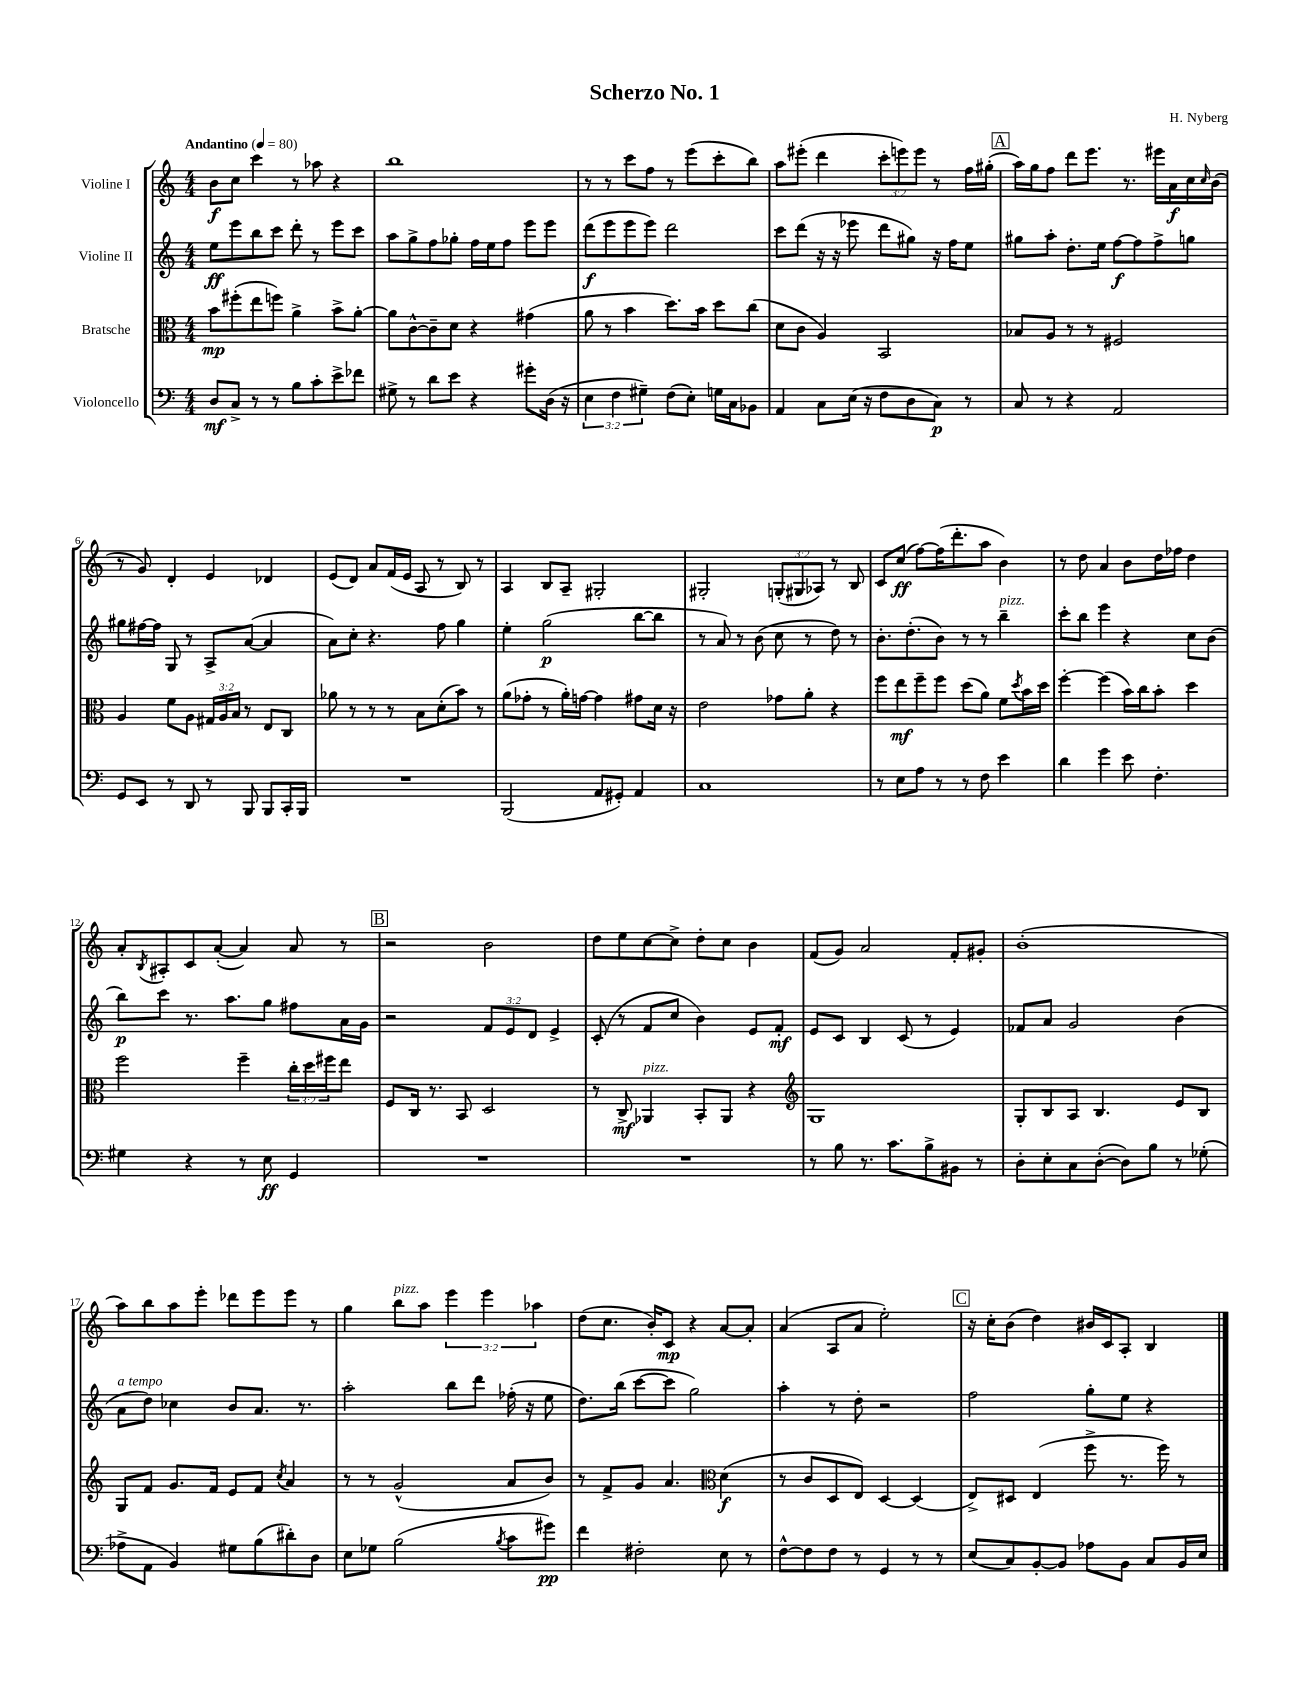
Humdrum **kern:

**kern	**kern	**kern	**kern
*staff4	*staff3	*staff2	*staff1
*clefF4	*clefC3	*clefG2	*clefG2
*k[]	*k[]	*k[]	*k[]
*M4/4	*M4/4	*M4/4	*M4/4
*MM80	*MM80	*MM80	*MM80
8D	8b	8ee	8b
8C^	(8ff#'	8eee	8cc
8r	8ee	8bb	4ccc
8r	8ff)	8ccc	.
8B	4a^	8ddd'	8r
8c'	.	8r	8aa-
8e^	8b^	8eee	4r
8f-	[8a'	8ccc	.
=	=	=	=
8G#^	8a]	8aa	1bb
8r	[8c^^	8gg^	.
8d	8c~]	8ff	.
8e	8d	8gg-'	.
4r	4r	16ff	.
.	.	16ee	.
.	.	8ff	.
8g#'	(4g#	8eee	.
(16D	.	8eee	.
16r	.	.	.
=	=	=	=
6E	8a	(8ddd	8r
.	8r	8eee	8r
6F	.	.	.
.	4b	8eee	8ccc
6G#~)	.	.	.
.	.	8eee)	8ff
(8F	8.dd)	2ddd	8r
8E')	.	.	(8eee
.	16b	.	.
16G	8dd	.	8ccc'
16C	.	.	.
8BB-	(8cc	.	8bb)
=	=	=	=
4AA	8d	8ccc	8aa
.	8c	(8ddd	(8eee#'
8C	4A)	16r	4ddd
.	.	16r	.
(16E	.	8eee-	.
16r	.	.	.
8F	2BB	8ddd	12ccc'
.	.	.	12eee)
8D	.	8gg#)	.
.	.	.	12eee
8C)	.	16r	8r
.	.	16ff	.
8r	.	8ee	16ff
.	.	.	(16gg#'
=	=	=	=
8C	8B-	8gg#	16aa)
.	.	.	16gg
8r	8A	8aa'	8ff
4r	8r	8.dd'	8ddd
.	8r	.	8.eee
.	.	16ee	.
2AA	2F#	[8ff	.
.	.	.	8.r
.	.	8ff]	.
.	.	8ff^	16eee#
.	.	.	16a
.	.	8gg	16cc
.	.	.	16qqcc
.	.	.	(16b
=	=	=	=
8GG	4A	8gg#	8r
8EE	.	[16ff#	8g)
.	.	16ff#]	.
8r	8f	8G	4d'
8DD	8A	8r	.
8r	24G#	8A^	4e
.	24A	.	.
.	24B	.	.
8BBB	8r	([8a	.
8BBB	8E	4a]	4d-
16CC'	8C	.	.
16BBB	.	.	.
=	=	=	=
1r	8a-	8a)	(8e
.	8r	8cc'	8d)
.	8r	4.r	8a
.	8r	.	(16f
.	.	.	16e
.	8B	.	8A
.	(8d'	8ff	8r
.	8b)	4gg	8B)
.	8r	.	8r
=	=	=	=
(2BBB	(8a	4ee'	4A
.	8g-'	.	.
.	8r	(2gg	8B
.	16a')	.	8A~
.	[16g	.	.
8AA	4g]	.	2G#'
8GG#')	.	.	.
4AA	8g#	[8bb	.
.	16d	8bb]	.
.	16r	.	.
=	=	=	=
1C	2e	8r	2G#'
.	.	8a)	.
.	.	8r	.
.	.	(8b	.
.	8g-	8cc	(12G'
.	.	.	12G#
.	8a'	8r	.
.	.	.	12A-)
.	4r	8dd)	8r
.	.	8r	8B
=	=	=	=
8r	8ff	8.b'	8c
8E	8ee	.	(8cc
.	.	(8.dd'	.
8A	8ff~	.	[8ff)
8r	8ff	8b)	(16ff]
.	.	.	8.ddd'
8r	(8dd	8r	.
8F	8a)	8r	8aa
4e	8f	4bb~	4b)
.	8qdd	.	.
.	16b	.	.
.	16dd	.	.
=	=	=	=
4d	[4ff'	8ccc'	8r
.	.	8bb	8dd
4g	(4ff]	4eee	4a
8e	16b)	4r	8b
.	16cc	.	.
4.F'	8b'	.	16dd
.	.	.	16ff-
.	4dd	8cc	4dd
.	.	(8b	.
=	=	=	=
4G#	2ff	8bb)	8a'
.	.	.	8qB
.	.	8ccc	8A#'
4r	.	8.r	8c
.	.	.	([8a'
.	.	8.aa	.
8r	4ff~	.	4a])
8E	.	8gg	.
4GG	24cc'	8ff#	8a
.	24dd	.	.
.	24ff#	.	.
.	8ee	16a	8r
.	.	16g	.
=	=	=	=
1r	8F	2r	2r
.	16C	.	.
.	8.r	.	.
.	8BB	.	.
.	2D	12f	2b
.	.	12e	.
.	.	12d	.
.	.	4e^	.
=	=	=	=
1r	8r	(8c'	8dd
.	8C^	8r	8ee
.	4AA-	8f	[8cc
.	.	8cc	8cc^]
.	8BB'	4b)	8dd'
.	8AA-	.	8cc
.	4r	8e	4b
.	.	8f'	.
=	=	=	=
*	*clefG2	*	*
8r	1G	8e	(8f
8B	.	8c	8g)
8.r	.	4B	2a
8.c	.	.	.
.	.	(8c	.
8B^	.	8r	.
8BB#	.	4e)	8f'
8r	.	.	8g#'
=	=	=	=
8D'	8G'	8f-	(1b'
8E'	8B	8a	.
8C	8A	2g	.
([8D'	4.B	.	.
8D])	.	.	.
8B	.	.	.
8r	8e	(4b	.
(8G-'	8B	.	.
=	=	=	=
8A-^	8G	8a	8aa)
8AA	8f	8dd)	8bb
4BB)	8.g	4cc-	8aa
.	.	.	8eee'
.	16f	.	.
8G#	8e	8b	8ddd-
(8B	8f	8.a	8eee
.	8qcc	.	.
8d#')	4a	.	8eee
.	.	8.r	.
8D	.	.	8r
=	=	=	=
8E	8r	2aa'	4gg
8G-	8r	.	.
(2B	(2g^^	.	8bb
.	.	.	8aa
.	.	8bb	6eee
.	.	8ddd	.
.	.	.	6eee
8qB	.	.	.
8c	8a	(16ff-'	.
.	.	16r	.
.	.	.	6aa-
8g#)	8b)	8ee	.
=	=	=	=
4f	8r	8.dd)	(8dd
.	8f^	.	8.cc
.	.	(16bb	.
2F#'	8g	[8ccc	.
.	.	.	16b')
.	4.a	8ccc]	8c
.	.	2gg)	4r
*	*clefC3	*	*
8E	(4d	.	[8a
8r	.	.	8a']
=	=	=	=
[8F^^	8r	4aa'	(4a
8F]	8c	.	.
8F	8D	8r	8A
8r	8E)	8dd'	8a
4GG	[4D	2r	2ee')
8r	(4D]	.	.
8r	.	.	.
=	=	=	=
(8E	8E^)	2ff	16r
.	.	.	16cc'
8C)	8D#	.	(8b
[8BB'	(4E	.	4dd)
8BB]	.	.	.
8A-	8ff^	8gg'	16b#
.	.	.	16c
8BB	8.r	8ee	8A'
8C	.	4r	4B
.	16ff)	.	.
16BB	8r	.	.
16E	.	.	.
==	==	==	==
*-	*-	*-	*-
